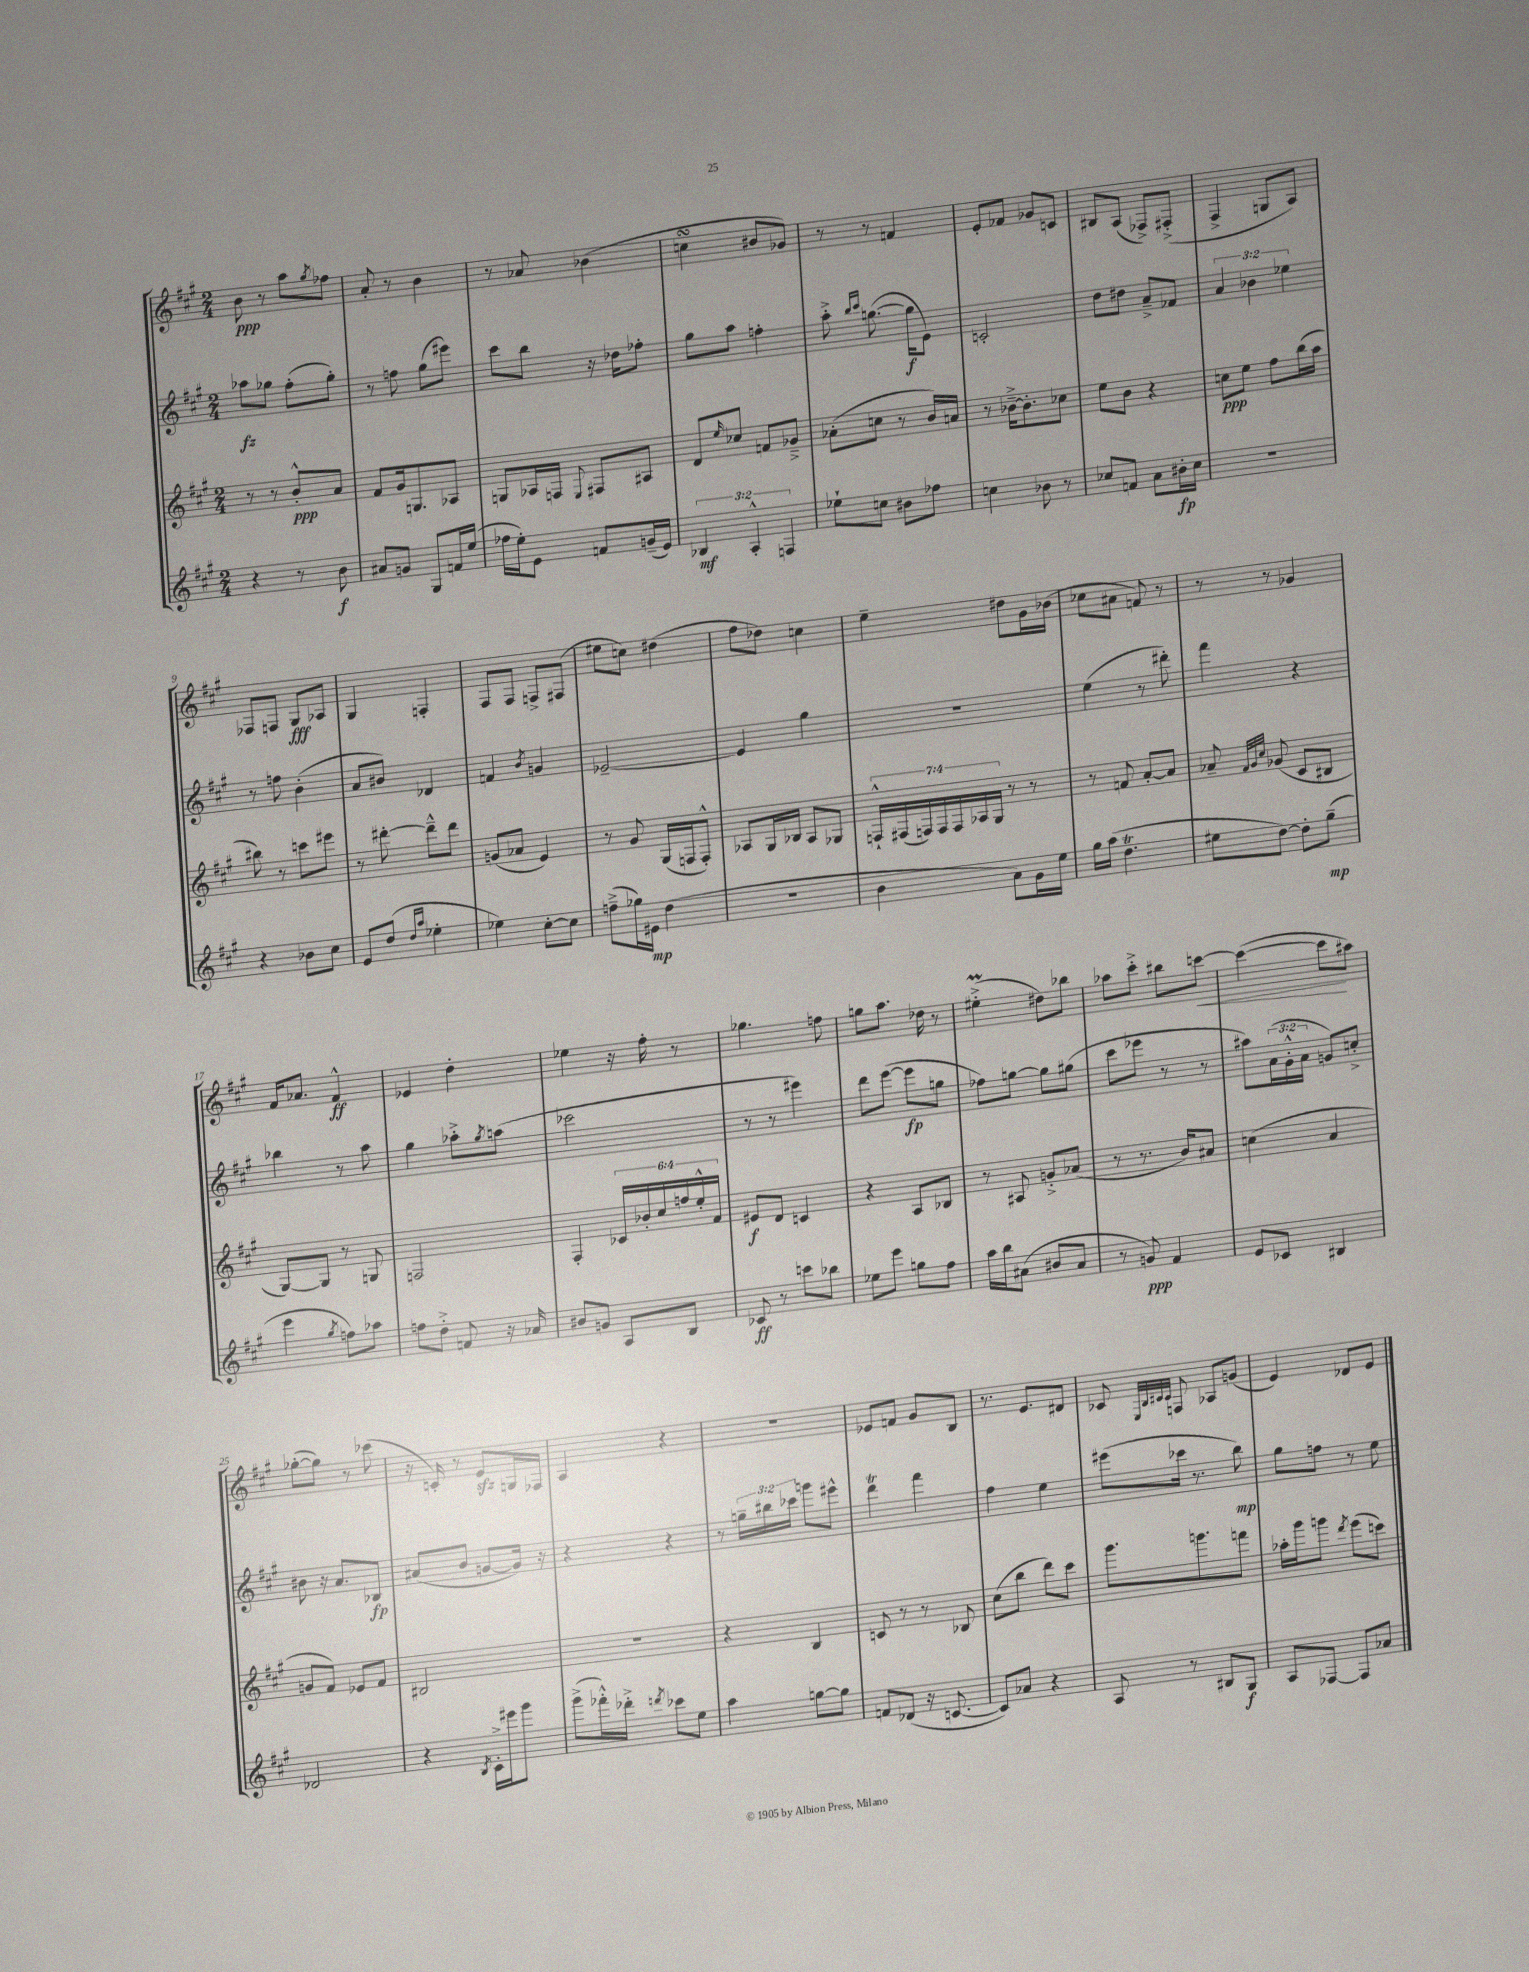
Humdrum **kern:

**kern	**kern	**kern	**kern
*staff4	*staff3	*staff2	*staff1
*clefG2	*clefG2	*clefG2	*clefG2
*k[f#c#g#]	*k[f#c#g#]	*k[f#c#g#]	*k[f#c#g#]
*M2/4	*M2/4	*M2/4	*M2/4
4r	8r	8aa-	8b
.	8r	8gg-	8r
8r	8b'^^	(8ff#'	8aa
.	.	.	8qgg#
8b	8a	8gg-')	8ff-
=	=	=	=
8a#	8f#	8r	8a'
8g	16g#	8ff	8r
.	8.G	.	.
8G#	.	(8gg#	4b
16f	8A-	8eee#)	.
(16ee	.	.	.
=	=	=	=
16ff-	8G	8ccc#	8r
16ee')	.	.	.
8e	16A-	8bb	8a-
.	16F	.	.
.	8qqE	.	.
8f	8F#	16r	(4b-
.	.	16dd-	.
(16g~	8A#	8ff-'	.
16e)	.	.	.
=	=	=	=
6B-	8d	8gg#	4cc
.	16qqee	.	.
.	8cc-	8aa	.
6A'^^	.	.	.
.	8f	4ff'	8b#
6F	.	.	.
.	8g-~^	.	8g-)
=	=	=	=
8ee-`	(8a-'	8aa'^	8r
.	.	16qqbb	.
.	.	16qqccc#	.
8cc	8cc	([8.gg	8r
8b#	8r	.	4f
.	.	16gg]	.
8ff-	16b)	8e)	.
.	16a	.	.
=	=	=	=
4cc	8r	2c'	8e'
.	[16b-~^	.	8f-
.	8.b-']	.	.
8b-	.	.	8g-
8r	8cc-	.	8c
=	=	=	=
8cc-	8ee	8dd	8B#
8f	8b	8dd#	(8A
8a	4r	8a~^	8F-^)
16b#'	.	8f-	(8F#'^
16cc-	.	.	.
=	=	=	=
2r	8cc	6a	4F#^
.	8ee	.	.
.	.	6b-	.
.	8ff#	.	8G
.	.	6ee-	.
.	(16bb	.	8A)
.	16aa	.	.
=	=	=	=
4r	8bb#)	8r	8F-
.	8r	8ff	8F
8b-	8ccc	(4b'	8G#
8cc#	8eee#	.	8A-
=	=	=	=
8e	8r	8a	4G#
(8dd	[8ddd#'	8b#)	.
16qqdd	.	.	.
16qqaa	.	.	.
4ee-'	8ddd#~^^]	4d-	4F'
.	8ddd#	.	.
=	=	=	=
4ee-)	(8g	4f	8F#
.	8a-	.	8F#
.	.	8qb	.
[8cc#'	4e)	4g	8F^
8cc#]	.	.	(8F#
=	=	=	=
(8ff~^	8r	[2e-~	8ee#
16gg-)	8g#	.	8cc)
16e#	.	.	.
(4dd	(16G#	.	(4dd#
.	16F	.	.
.	8F'^^)	.	.
=	=	=	=
2r	8A-	4e-]	8ff#
.	16G#	.	8dd-)
.	16B-	.	.
.	8A-	4gg#	4cc
.	8G-	.	.
=	=	=	=
4b	28F`^^	2r	4ee~
.	(28F#	.	.
.	28F)	.	.
.	28F	.	.
.	28F	.	.
.	28A-	.	.
.	28G#	.	.
8a)	8r	.	8dd#
16g#	8r	.	16g#
16ee	.	.	(16b-
=	=	=	=
16gg#	8r	(4ee	8cc-
(16aa	.	.	.
4.dd	8f	.	8a#
.	[8a'	8r	8f)
.	8a]	8ddd#')	8r
=	=	=	=
8ee#	8a-~	4fff#	8r
.	32qqf#	.	.
.	32qqg#	.	.
.	32qqcc#	.	.
[8dd)	(8g-	.	8r
8dd']	8c#	4r	4g-
(8gg#~	8B#	.	.
=	=	=	=
4eee	[8G#)	4bb-	16f#
.	.	.	8.a-
.	8G#]	.	.
8qgg#	.	.	.
8ff)	8r	8r	4f#^^
8aa-	8G	8aa	.
=	=	=	=
8ff	2F	4gg#	4e-
8dd'^	.	.	.
8f	.	8aa-'^	4dd'
.	.	8qgg#	.
16r	.	(8aa	.
16a-	.	.	.
=	=	=	=
8b#	4F#'	2ccc-	4ee-
8g	.	.	.
8A	24c-	.	16r
.	24b-'	.	.
.	.	.	16ff#'
.	24cc#	.	.
8B	24ff	.	8r
.	24ee'^^	.	.
.	24f#	.	.
=	=	=	=
8c-	8e#	8r	4.gg-
8r	8d	8r	.
8ccc	4c	4eee#)	.
8bb-	.	.	8ff
=	=	=	=
8ee-	4r	8ddd	8gg
8eee	.	([8eee	8.aa
8gg	8A	8eee]	.
.	.	.	16dd-
8ff#	8B-	8gg	8r
=	=	=	=
16aa	8r	8ff-)	(4ee#'^
16bb	.	.	.
(8a#	8A#	[8gg	.
8b#	8g'^	8gg]	8dd#)
8a#	(8a-	(8gg#	8bb-
=	=	=	=
8r	8r	8ccc#	8aa-
8g)	8.r	8eee-	8ccc#'^
4f#	.	8r	8bb#
.	16b)	.	.
.	8a#	8r	[8ccc
=	=	=	=
8e	(4cc	8aa#)	(4ccc_
8c-	.	(24a	.
.	.	24g#'^^	.
.	.	24a	.
4B#	4a	8g)	8ccc]
.	.	8cc'^	8aa#)
=	=	=	=
2d-	8g	8b#	([8gg-'
.	8f#)	16r	8gg-])
.	.	8.a	.
.	8e-	.	8r
.	8f#	8B-	(8ccc-
=	=	=	=
4r	2B#	(8a#	16r
.	.	.	16c')
.	.	8b	8r
8qB	.	.	.
16c#'^	.	[8g	8e
16eee#	.	.	.
8ggg#	.	16g])	16G
.	.	16r	16F-
=	=	=	=
(8ggg#^	2r	4r	4A
16fff-'^^)	.	.	.
16ddd-'^	.	.	.
8qddd	.	.	.
8ccc-	.	4r	4r
8ee	.	.	.
=	=	=	=
4aa	4r	8r	2r
.	.	24gg~	.
.	.	24bb#	.
.	.	24ccc-	.
[8gg	4B	8ggg	.
8gg]	.	8eee#^^	.
=	=	=	=
8f	8c	4ddd	8e-
(8d-	8r	.	8f
16r	8r	4fff#	8g#
[8.c	.	.	.
.	8B-	.	8B
=	=	=	=
8c])	(8cc#	4ff#	8.r
8a-	8bb	.	.
.	.	.	8.e
4r	8ddd)	4ee	.
.	8ccc#	.	8d#
=	=	=	=
8A	8.ggg#	(8eee#	8c-
.	.	.	32qqE
.	.	.	32qqB
.	.	.	32qqc#
.	.	.	32qqc#
8r	.	16ccc-	8F
.	8.ggg	8.r	.
8B#	.	.	8A-
8G#	8fff	8bb)	(8g
=	=	=	=
8A	16aa-'	8gg#	4e)
.	16ggg#	.	.
[8F-	8ggg	8ff	.
.	8qddd	.	.
8F-]	(8eee	8r	8d-
8a-	8ccc)	8ee	8e
==	==	==	==
*-	*-	*-	*-
